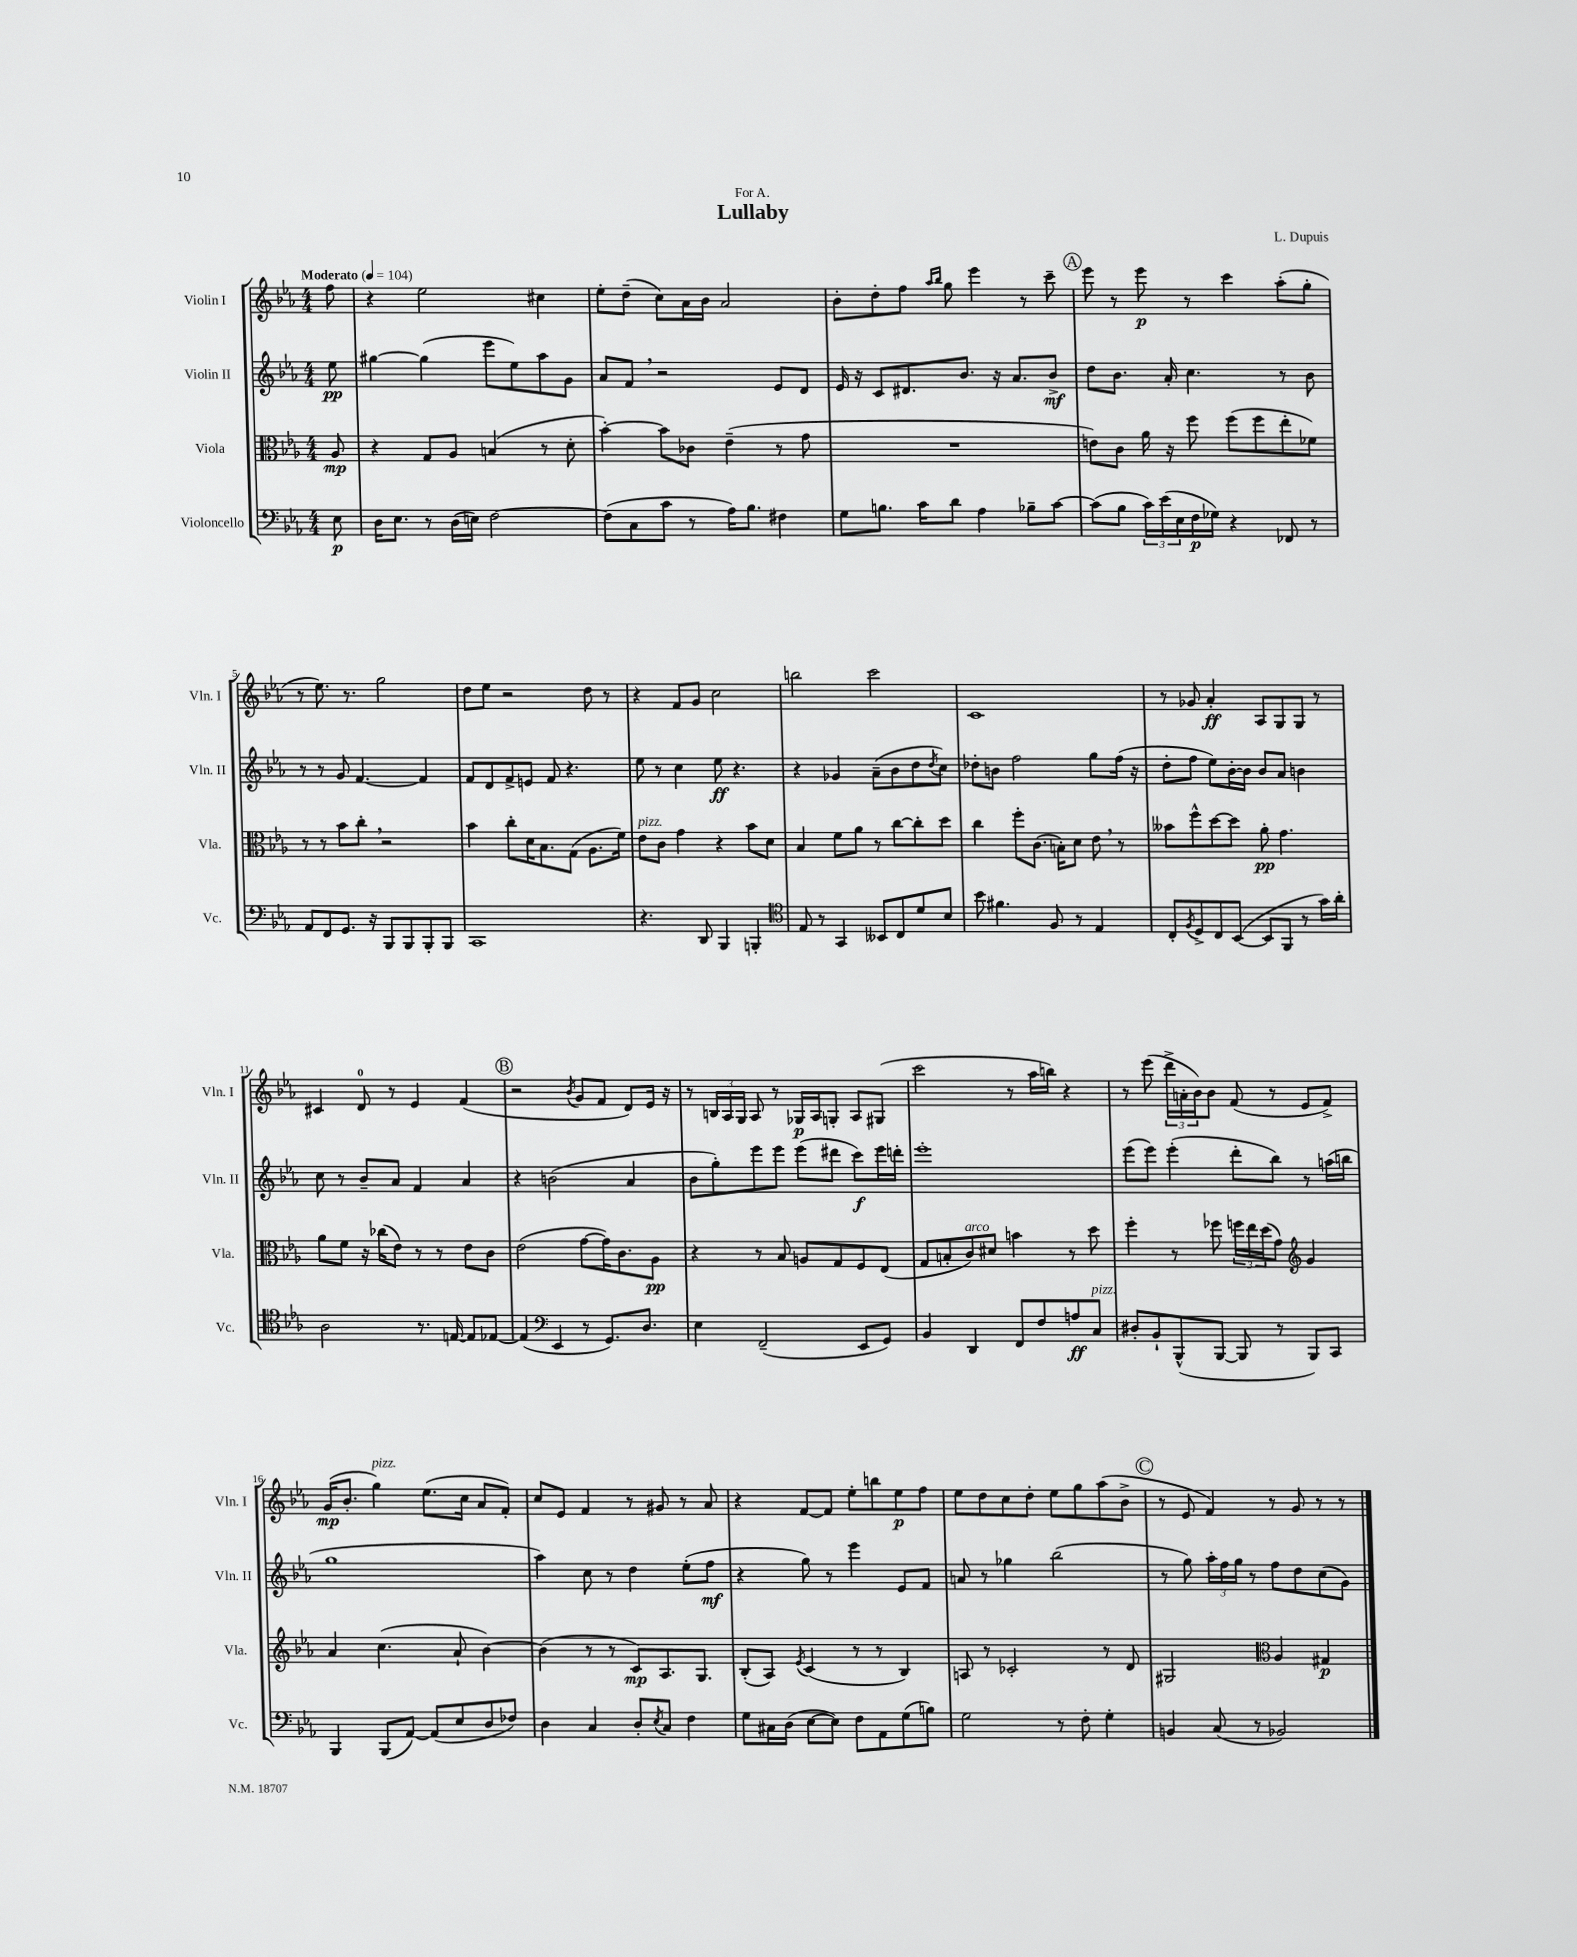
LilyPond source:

\header { title = "Lullaby" composer = "L. Dupuis" dedication = "For A." }
<<
\new StaffGroup <<
\new Staff = "s0" \with { instrumentName = "Violin I" shortInstrumentName = "Vln. I" } {
    \clef treble \key ees \major \numericTimeSignature \time 4/4 \partial 8 \tempo "Moderato" 4 = 104
    f''8 |
    r4 ees''2 cis''4 |
    ees''8-. d''8--( c''8) aes'16 bes'16 aes'2 |
    bes'8-. d''8-. f''8 \grace { aes''16 bes''16 } g''8 ees'''4 r8 c'''8-- |
    \mark \markup { \circle "A" } ees'''8 r8 ees'''8\p r8 c'''4 aes''8-.( g''8-. |
    r8 ees''8.) r8. g''2 |
    d''8 ees''8 r2 d''8 r8 |
    r4 f'8 g'8 c''2 |
    b''2 c'''2 |
    c'1 |
    r8 ges'8 aes'4-.\ff aes8 g8 g8 r8 |
    cis'4 d'8-0 r8 ees'4 f'4( |
    \mark \markup { \circle "B" } r2 \acciaccatura { bes'8 } g'8 f'8 d'8) ees'16 r16 |
    r8 \tuplet 3/2 { b16 aes16 g16 } aes8 r8 ges16\p aes16 g8-. aes8 gis8( |
    c'''2 r8 aes''16 b''16) r4 |
    r8 ees'''8( \tuplet 3/2 { d'''16-> a'16-. bes'16) } bes'8 f'8( r8 ees'8 f'8->) |
    g'16\mp( bes'8.-. g''4^\markup { \italic "pizz." }) ees''8.( c''16 aes'8 f'8-.) |
    c''8 ees'8 f'4 r8 gis'8 r8 aes'8 |
    r4 f'8~ f'8 ees''8-. b''8 ees''8\p f''8 |
    ees''8 d''8 c''8 d''8-. ees''8 g''8 aes''8( bes'8-> |
    \mark \markup { \circle "C" } r8 ees'8 f'4) r8 g'8 r8 r8 \bar "|." |
}
\new Staff = "s1" \with { instrumentName = "Violin II" shortInstrumentName = "Vln. II" } {
    \clef treble \key ees \major \numericTimeSignature \time 4/4 \partial 8
    ees''8\pp |
    gis''4~ gis''4( ees'''8 ees''8) aes''8 g'8 |
    aes'8 f'8 \breathe r2 ees'8 d'8 |
    ees'16 r16 c'8 dis'8. bes'8. r16 aes'8. bes'8->\mf |
    \mark \markup { \circle "A" } d''8 bes'8. aes'16-. c''4. r8 bes'8 |
    r8 r8 g'8 f'4.~ f'4 |
    f'8 d'8 f'8-> e'8 f'8 r4. |
    ees''8 r8 c''4 ees''8\ff r4. |
    r4 ges'4 aes'8--( bes'8 d''8 \acciaccatura { d''8 } c''8) |
    des''8-. b'8 f''2 g''8 f''16( r16 |
    d''8-. f''8 ees''8) bes'16~-. bes'16 bes'8 aes'8 b'4 |
    c''8 r8 bes'8-- aes'8 f'4 aes'4 |
    \mark \markup { \circle "B" } r4 b'2( aes'4 |
    bes'8 g''8-.) ees'''8 ees'''8 ees'''8( dis'''8 c'''8\f) ees'''16 d'''16-. |
    ees'''1-. |
    ees'''8( ees'''8) ees'''4-.( d'''8-. bes''8) r8 a''16( b''16 |
    g''1 |
    aes''4) c''8 r8 d''4 ees''8-.( f''8\mf |
    r4 g''8) r8 ees'''4 ees'8 f'8 |
    a'8 r8 ges''4 bes''2( |
    \mark \markup { \circle "C" } r8 g''8) \tuplet 3/2 { aes''16-. f''16 g''16 } r8 f''8 d''8 c''8( g'8) \bar "|." |
}
\new Staff = "s2" \with { instrumentName = "Viola" shortInstrumentName = "Vla." } {
    \clef alto \key ees \major \numericTimeSignature \time 4/4 \partial 8
    aes8\mp |
    r4 g8 aes8 b4( r8 d'8-. |
    bes'4~-.) bes'8 ces'8 ees'4--( r8 g'8 |
    R1 |
    \mark \markup { \circle "A" } e'8) c'8 aes'16 r16 f''8 f''8( f''8 ees''8-. fes'8) |
    r8 r8 bes'8 c''8-. \breathe r2 |
    bes'4 c''8-. d'16 bes8. g8( aes8. f'16) |
    ees'8^\markup { \italic "pizz." } c'8 g'4 r4 bes'8 d'8 |
    bes4 f'8 aes'8 r8 c''8~ c''8-. d''8 |
    c''4 f''8-. c'8.( b16-.) d'8 ees'8 \breathe r8 |
    beses'8 f''8-^ d''8~ d''8 aes'8-.\pp g'4. |
    aes'8 f'8 r16 ces''16( ees'8) r8 r8 ees'8 c'8 |
    \mark \markup { \circle "B" } ees'2( g'8~ g'16) c'8. aes8\pp |
    r4 r8 bes8 a8 g8 f8 ees8( |
    g8 b8-. c'8^\markup { \italic "arco" }) dis'8 b'4 r8 d''8 |
    f''4-. r8 fes''8 \tuplet 3/2 { f''16 ees''16 d''16( } g'8) \clef treble g'4 |
    aes'4 c''4.( aes'8-! bes'4~) |
    bes'4( r8 r8 c'8\mp) aes8. g8. |
    bes8-.( aes8) \acciaccatura { ees'8 } c'4( r8 r8 bes4) |
    a8 r8 ces'2-. r8 d'8 |
    \mark \markup { \circle "C" } gis2 \clef alto aes4 gis4\p \bar "|." |
}
\new Staff = "s3" \with { instrumentName = "Violoncello" shortInstrumentName = "Vc." } {
    \clef bass \key ees \major \numericTimeSignature \time 4/4 \partial 8
    ees8\p |
    d16 ees8. r8 d16( e16) f2~ |
    f8( c8 c'8 r8 aes16) bes8. fis4 |
    g8 b8. c'16 d'8 aes4 bes8-- c'8~ |
    \mark \markup { \circle "A" } c'8( bes8 \tuplet 3/2 { c'16) ees'16( ees16 } f16\p ges16) r4 fes,8 r8 |
    aes,8 f,8 g,8. r16 bes,,8 bes,,8 bes,,8-. bes,,8 |
    c,1 |
    r4. d,8 bes,,4 b,,4-. |
    \clef tenor ees8 r8 g,4 beses,8 c8 d'8 bes8 |
    bes'8 fis'4. f8 r8 ees4 |
    c8-. \acciaccatura { f8 } d8-> c8 bes,8~( bes,8 f,8 r8 g'16) aes'16-. |
    aes2 r8. e16~ e8 ees8~ |
    \mark \markup { \circle "B" } ees4( \clef bass ees,4 r8 g,8.) d8. |
    ees4 f,2--( ees,8 g,8) |
    bes,4 d,4 f,8 f8 a8\ff c8^\markup { \italic "pizz." } |
    dis8-. bes,8-! bes,,8-^( bes,,8~ bes,,8 r8 bes,,8) c,8 |
    bes,,4 bes,,8( aes,8~) aes,8( ees8 d8 fes8) |
    d4 c4 d8-. \acciaccatura { ees8 } c8 f4 |
    g8 cis16 d16( ees8~ ees8) f8 aes,8 g8( b8) |
    g2 r8 f8-. g4-. |
    \mark \markup { \circle "C" } b,4 c8( r8 bes,2) \bar "|." |
}
>>
>>
